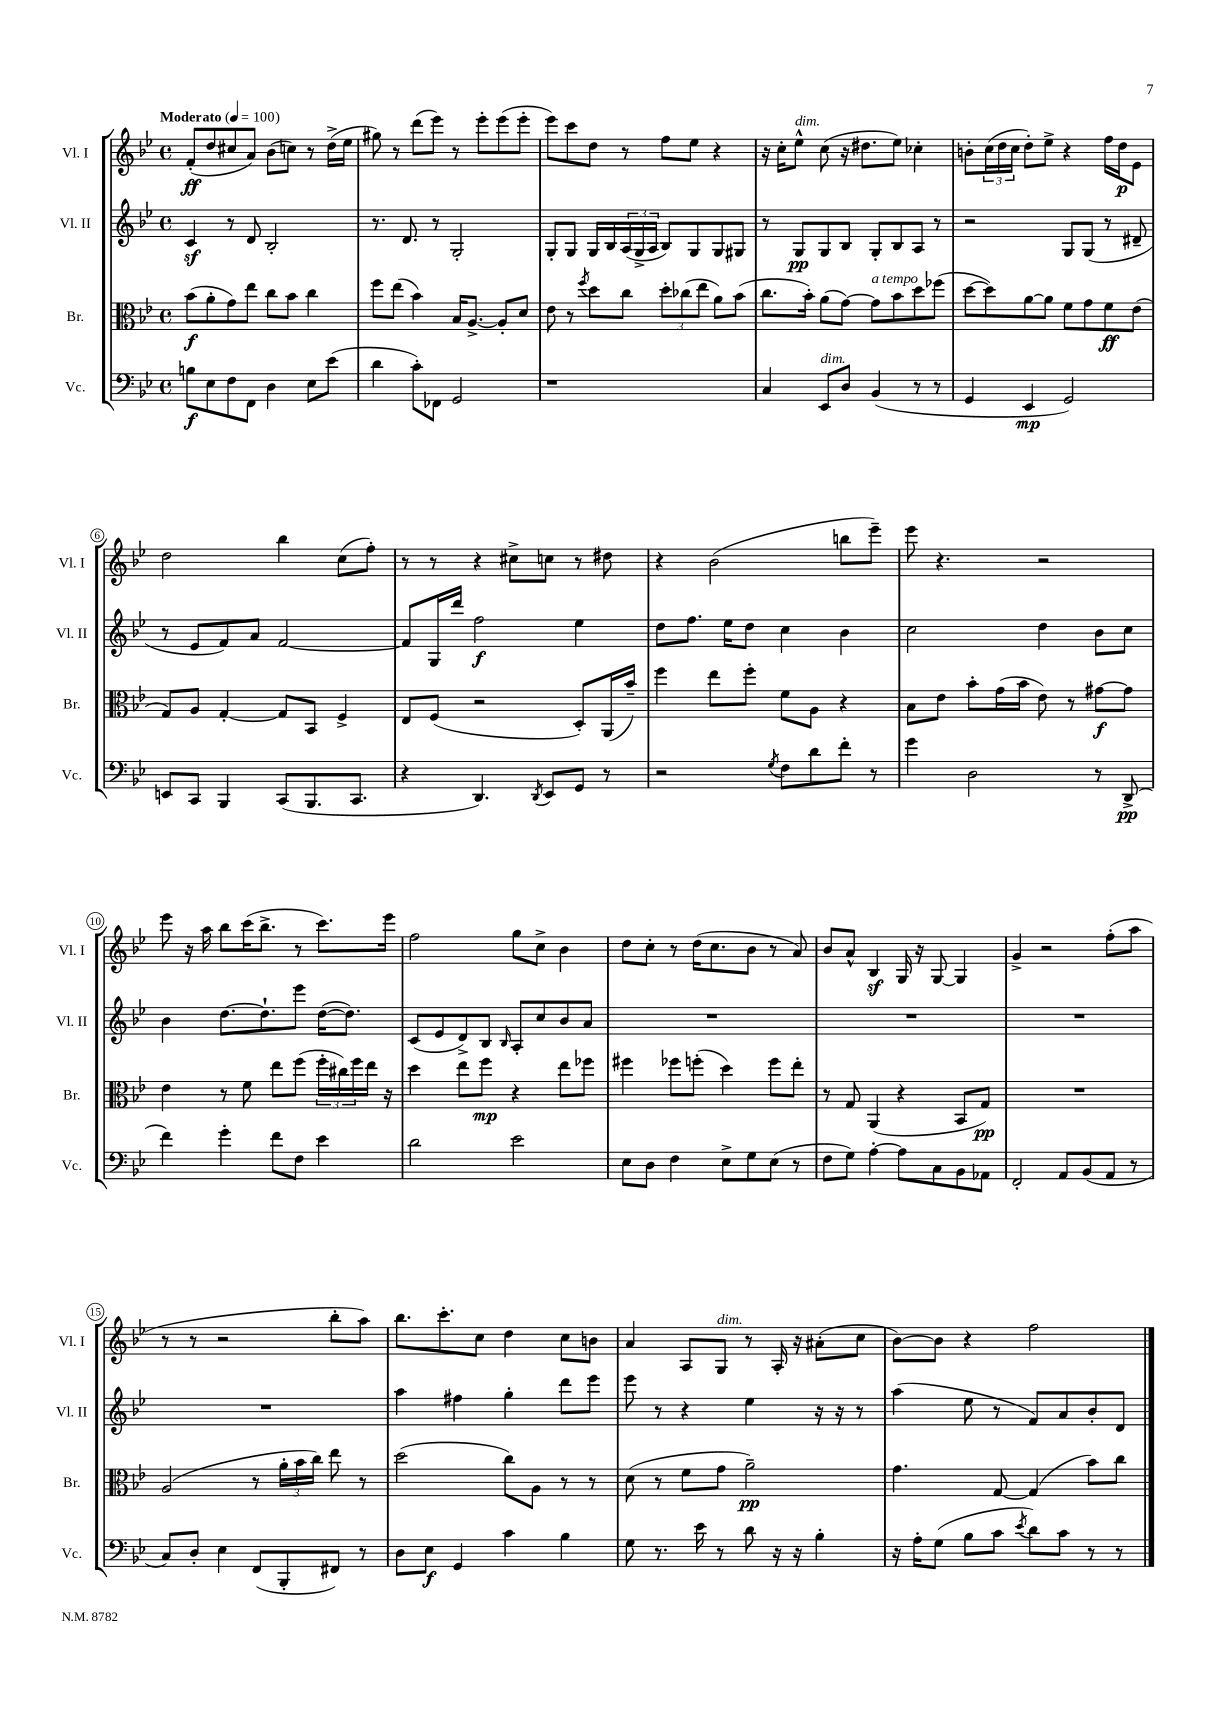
<<
\new StaffGroup <<
\new Staff = "s0" \with { instrumentName = "Vl. I" shortInstrumentName = "Vl. I" } {
    \clef treble \key bes \major \defaultTimeSignature \time 4/4 \tempo "Moderato" 4 = 100
    f'8-.\ff( d''8 cis''8 a'8) bes'8( c''8) r8 d''16->( ees''16 |
    gis''8) r8 d'''8( ees'''8) r8 ees'''8-. ees'''8( ees'''8-. |
    ees'''8) c'''8 d''8 r8 f''8 ees''8 r4 |
    r16 c''16-. ees''8-^^\markup { \italic "dim." } c''8( r16 dis''8. ees''8) ces''4-. |
    b'8-. \tuplet 3/2 { c''16( d''16 c''16 } d''8-.) ees''8-> r4 f''16 d''16\p ees'8 |
    d''2 bes''4 c''8( f''8-.) |
    r8 r8 r4 cis''8-> c''8 r8 dis''8 |
    r4 bes'2( b''8 ees'''8--) |
    ees'''8 r4. r2 |
    ees'''8 r16 a''16 bes''8 c'''16( bes''8.-> r8 c'''8.) ees'''16 |
    f''2 g''8 c''8-> bes'4 |
    d''8 c''8-. r8 d''16( c''8. bes'8 r8 a'8) |
    bes'8 a'8-^ bes4\sf g16 r16 g8~ g4 |
    g'4-> r2 f''8-.( a''8 |
    r8 r8 r2 bes''8-. a''8) |
    bes''8. c'''8.-. c''8 d''4 c''8 b'8 |
    a'4 a8 g8^\markup { \italic "dim." } r8 a16-. r16 ais'8-.( c''8 |
    bes'8~) bes'8 r4 f''2 \bar "|." |
}
\new Staff = "s1" \with { instrumentName = "Vl. II" shortInstrumentName = "Vl. II" } {
    \clef treble \key bes \major \defaultTimeSignature \time 4/4
    c'4\sf r8 d'8 bes2-. |
    r8. d'8. r8 g2-. |
    g8-. g8 g16 bes16 \tuplet 3/2 { a16( g16-> a16 } bes8) g8 g8 gis8 |
    r8 g8\pp g8 bes8 g8-. bes8 a8 r8 |
    r2 g8 g8( r8 dis'8-- |
    r8 ees'8 f'8) a'8 f'2~ |
    f'8 g16 d'''16 f''2\f ees''4 |
    d''8 f''8. ees''16 d''8 c''4 bes'4 |
    c''2 d''4 bes'8 c''8 |
    bes'4 d''8.~ d''8.-! ees'''8 d''16~( d''8.) |
    c'8( ees'8 d'8->) bes8 \grace { bes16 } a8-. c''8 bes'8 a'8 |
    R1 |
    R1 |
    R1 |
    R1 |
    a''4 fis''4 g''4-. d'''8 ees'''8 |
    ees'''8 r8 r4 ees''4 r16 r16 r8 |
    a''4( ees''8 r8 f'8) a'8 bes'8-. d'8 \bar "|." |
}
\new Staff = "s2" \with { instrumentName = "Br." shortInstrumentName = "Br." } {
    \clef alto \key bes \major \defaultTimeSignature \time 4/4
    bes'8\f( a'8-. g'8) ees''8 c''8 bes'8 c''4 |
    f''8 ees''8( bes'4) bes16 a8.~-> a8-. d'8 |
    ees'8 r8 \acciaccatura { f''8 } d''8 c''8 \tuplet 3/2 { d''8-. ces''8( ees''8 } a'8) bes'8( |
    c''8. bes'16-.) a'8( g'8~) g'8^\markup { \italic "a tempo" } bes'8 d''8 fes''8( |
    d''8~ d''8) a'8~ a'8 f'8 g'8 f'8\ff ees'8( |
    g8) a8 g4~-. g8 bes,8 f4-> |
    ees8 f8( r2 d8-.) a,16( bes'16--) |
    f''4 ees''8 f''8-. f'8 a8 r4 |
    bes8 ees'8 bes'8-. g'16( bes'16 ees'8) r8 gis'8~\f gis'8 |
    ees'4 r8 f'8 ees''8 f''8( \tuplet 3/2 { f''16-. cis''16) f''16 } ees''16 r16 |
    d''4 ees''8 f''8\mp r4 ees''8 fes''8 |
    fis''4 fes''8 f''8-.( d''4) f''8 ees''8-. |
    r8 g8 a,4( r4 bes,8 g8\pp) |
    R1 |
    a2( r8 \tuplet 3/2 { a'16-. bes'16 c''16) } ees''8 r8 |
    d''2( c''8) a8 r8 r8 |
    d'8( r8 f'8 g'8 a'2--\pp) |
    g'4. g8~ g4( bes'8) c''8 \bar "|." |
}
\new Staff = "s3" \with { instrumentName = "Vc." shortInstrumentName = "Vc." } {
    \clef bass \key bes \major \defaultTimeSignature \time 4/4
    b8\f ees8 f8 f,8 d4 ees8 ees'8( |
    d'4 c'8-.) fes,8 g,2 |
    r1 |
    c4 ees,8^\markup { \italic "dim." } d8 bes,4( r8 r8 |
    g,4 ees,4\mp g,2) |
    e,8 c,8 bes,,4 c,8( bes,,8. c,8. |
    r4 d,4.) \acciaccatura { d,8 } ees,8 g,8 r8 |
    r2 \acciaccatura { g8 } f8 d'8 f'8-. r8 |
    g'4 d2 r8 d,8->\pp( |
    f'4) g'4-. f'8 f8 ees'4 |
    d'2 ees'2 |
    ees8 d8 f4 ees8-> g8 ees8( r8 |
    f8 g8) a4~-. a8 c8 bes,8 aes,8 |
    f,2-. a,8 bes,8( a,8 r8 |
    c8) d8-. ees4 f,8( bes,,8-. fis,8) r8 |
    d8 ees8\f g,4 c'4 bes4 |
    g8 r8. ees'16 r8 d'8 r16 r16 bes4-. |
    r16 a16-. g8( bes8 c'8 \acciaccatura { ees'8 } d'8) c'8 r8 r8 \bar "|." |
}
>>
>>
\layout { \context { \Score \override BarNumber.stencil = #(make-stencil-circler 0.1 0.3 ly:text-interface::print) } }
